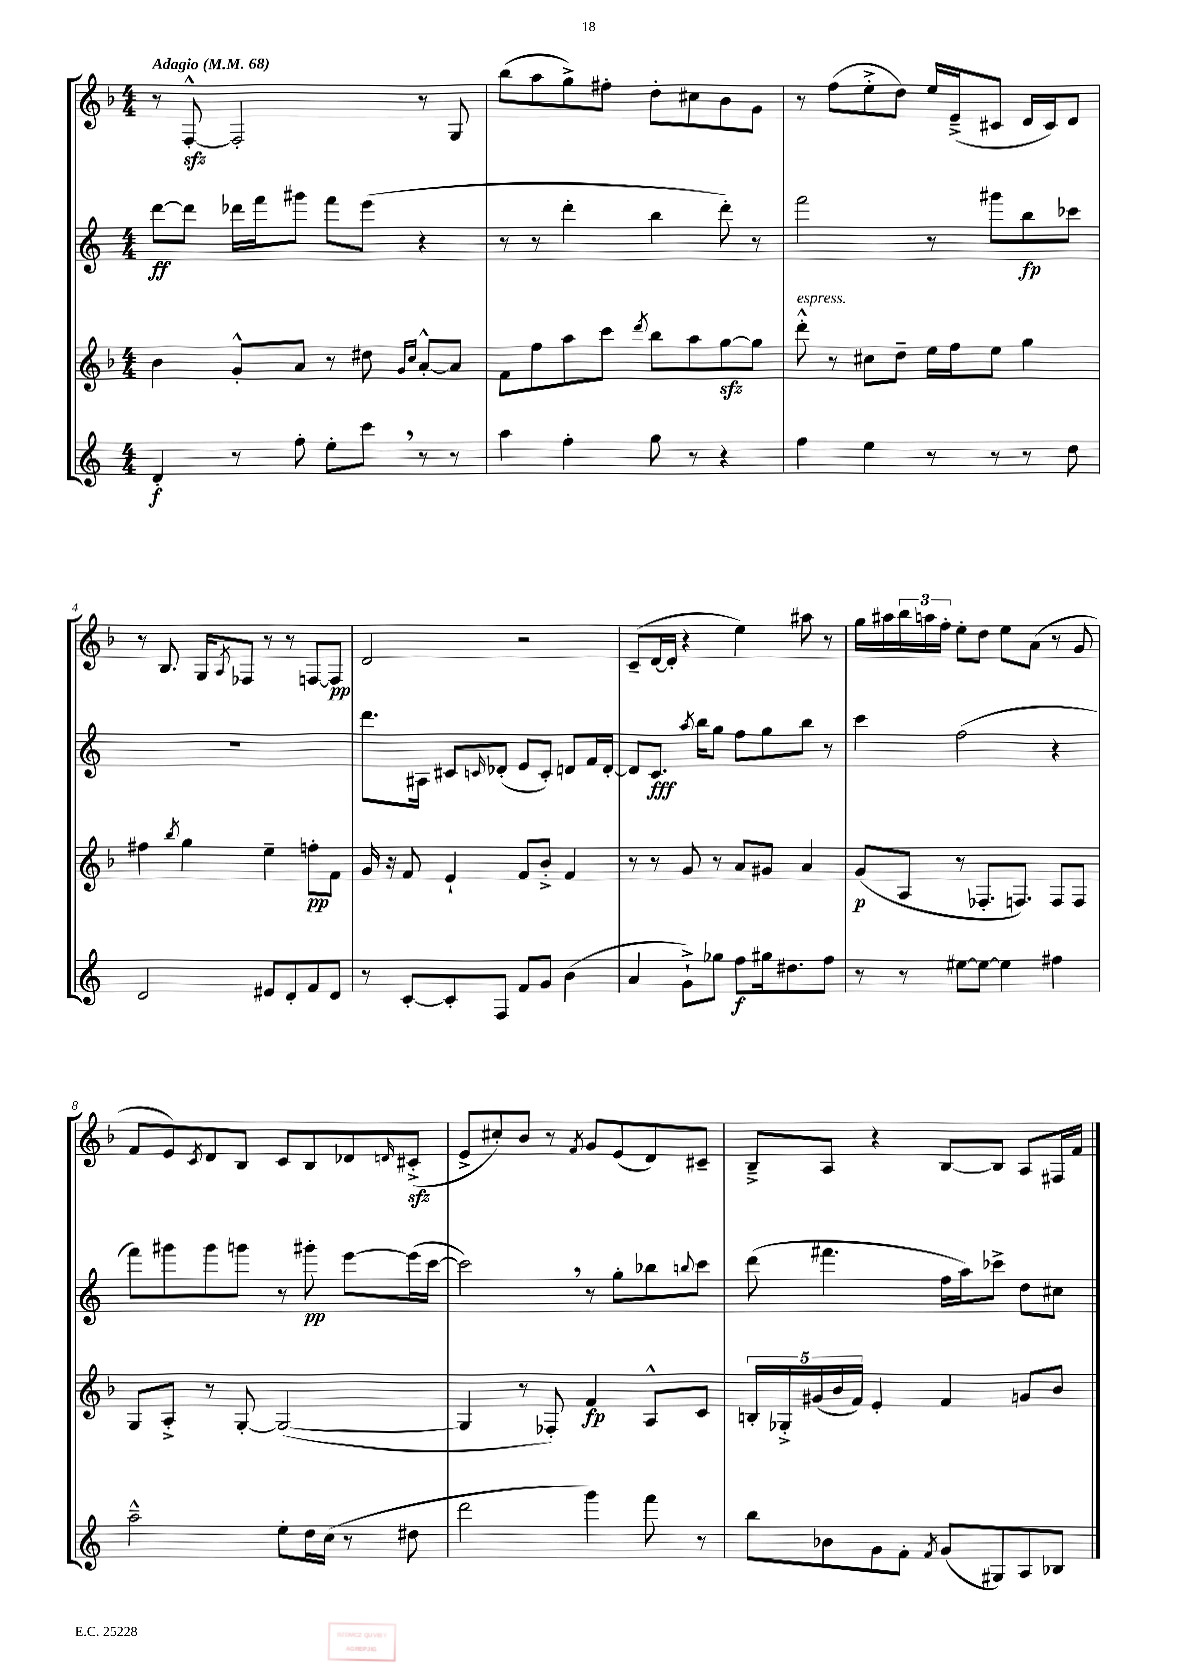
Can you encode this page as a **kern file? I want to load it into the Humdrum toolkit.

**kern	**dynam	**kern	**dynam	**kern	**dynam	**kern	**dynam
*part4	*part4	*part3	*part3	*part2	*part2	*part1	*part1
*staff4	*staff4	*staff3	*staff3	*staff2	*staff2	*staff1	*staff1
*clefG2	*	*clefG2	*	*clefG2	*	*clefG2	*
*k[]	*	*k[b-]	*	*k[]	*	*k[b-]	*
*M4/4	*	*M4/4	*	*M4/4	*	*M4/4	*
*MM68	*	*MM68	*	*MM68	*	*MM68	*
=1	=1	=1	=1	=1	=1	=1	=1
!	!	!	!	!	!	!LO:TX:a:B:t=Adagio	!
4d'/	f	4b-\	.	[8ddd\L	ff	8r	.
.	.	.	.	8ddd\J]	.	[8Fzz'^^/	.
8r	.	8g'^^/L	.	16ddd-X\LL	.	2F'/]	.
.	.	.	.	16fff\J	.	.	.
8ff'\	.	8a/J	.	8ggg#X\J	.	.	.
8ee'\L	.	8r	.	8fff\L	.	.	.
8ccc,\J	.	8dd#X\	.	(8eee\J	.	.	.
.	.	16qqg/LL	.	.	.	.	.
.	.	16qqcc/JJ	.	.	.	.	.
8r	.	[8a'^^/L	.	4r	.	8r	.
8r	.	8a/J]	.	.	.	8G/	.
=2	=2	=2	=2	=2	=2	=2	=2
4aa\	.	8f\L	.	8r	.	(8bb-\L	.
.	.	8ff\	.	8r	.	8aa\	.
4ff'\	.	8aa\	.	4ddd'\	.	8gg^\)	.
.	.	8ccc\J	.	.	.	8ff#X'\J	.
.	.	8qddd/	.	.	.	.	.
8gg\	.	8bb-\L	.	4bb\	.	8dd'\L	.
8r	.	8aa\	.	.	.	8cc#X\	.
4r	.	[8ggzz\	.	8ddd'\)	.	8b-\	.
.	.	8gg\J]	.	8r	.	8g\J	.
=3	=3	=3	=3	=3	=3	=3	=3
!	!	!LO:TX:a:i:t=espress.	!	!	!	!	!
4ff\	.	8ddd'^^\	.	2fff\	.	8r	.
.	.	8r	.	.	.	(8ff\L	.
4ee\	.	8cc#X\L	.	.	.	8ee'^\	.
.	.	8dd~\J	.	.	.	8dd\J)	.
8r	.	16ee\LL	.	8r	.	16ee/LL	.
.	.	16ff\J	.	.	.	(16e~^/J	.
8r	.	8ee\J	.	8ggg#X\L	.	8c#X/J	.
8r	.	4gg\	.	8bb\	fp	16d/LL	.
.	.	.	.	.	.	16c#/J)	.
8dd\	.	.	.	8ccc-X\J	.	8d/J	.
!!LO:LB:g=z
=4	=4	=4	=4	=4	=4	=4	=4
2d/	.	4ff#X\	.	1r	.	8r	.
.	.	.	.	.	.	8.B-/	.
.	.	8qbb-/	.	.	.	.	.
.	.	4gg\	.	.	.	.	.
.	.	.	.	.	.	16G/KL	.
.	.	.	.	.	.	8qA/	.
.	.	.	.	.	.	8F-X/J	.
8e#X/L	.	4ee~\	.	.	.	8r	.
8d'/	.	.	.	.	.	8r	.
8f/	.	8ffn'\L	pp	.	.	[8Fn/L	.
8d/J	.	8f\J	.	.	.	8F/J]	pp
=5	=5	=5	=5	=5	=5	=5	=5
8r	.	16g/	.	8.ddd\L	.	2d/	.
.	.	16r	.	.	.	.	.
[8c'/L	.	8f/	.	.	.	.	.
.	.	.	.	16A#X\Jk	.	.	.
8c'/]	.	4e`/	.	8c#X/L	.	.	.
.	.	.	.	16qqcn/	.	.	.
8F/J	.	.	.	(8d-X'/J	.	.	.
8f/L	.	8f/L	.	8e/L	.	2r	.
8g/J	.	8b-'^/J	.	8c'/J)	.	.	.
(4b\	.	4f/	.	8dn/L	.	.	.
.	.	.	.	16f/L	.	.	.
.	.	.	.	[16d'/JJ	.	.	.
=6	=6	=6	=6	=6	=6	=6	=6
4a/	.	8r	.	8d/L]	.	(8c~/L	.
.	.	8r	.	8.c/J	fff	[16d/L	.
.	.	.	.	.	.	16d'/JJ]	.
8g`^\L)	.	8g/	.	.	.	4r	.
.	.	.	.	8qaa/	.	.	.
.	.	.	.	16bb\KL	.	.	.
8gg-X\J	.	8r	.	8gg\J	.	.	.
8ff\L	f	8a/L	.	8ff\L	.	4ee\)	.
16gg#X\k	.	8g#X/J	.	8gg\	.	.	.
8.dd#X\	.	.	.	.	.	.	.
.	.	4a/	.	8bb\J	.	8aa#X\	.
8ff\J	.	.	.	8r	.	8r	.
=7	=7	=7	=7	=7	=7	=7	=7
8r	.	(8g/L	p	4ccc\	.	16gg\LL	.
.	.	.	.	.	.	16aa#X\	.
8r	.	8A/J	.	.	.	24bb-\	.
.	.	.	.	.	.	24aan\	.
.	.	.	.	.	.	24ff'\JJ	.
[8ee#X\L	.	8r	.	(2ff\	.	8ee'\L	.
8ee#\J_	.	8.F-X'/L	.	.	.	8dd\J	.
4ee#\]	.	.	.	.	.	8ee\L	.
.	.	8.Fn/J)	.	.	.	.	.
.	.	.	.	.	.	(8a\J	.
4ff#X\	.	8F/L	.	4r	.	8r	.
.	.	8F/J	.	.	.	8g/	.
!!LO:LB:g=z
=8	=8	=8	=8	=8	=8	=8	=8
2aa~^^\	.	8G/L	.	8fff\L)	.	8f/L	.
.	.	8A'^/J	.	8ggg#X\	.	8e/)	.
.	.	.	.	.	.	8qc/	.
.	.	8r	.	8ggg#\	.	8d/	.
.	.	[8G'/	.	8gggn\J	.	8B-/J	.
8ee'\L	.	(2G/_	.	8r	.	8c/L	.
16dd\L	.	.	.	8ggg#X'\	pp	8B-/	.
(16cc\JJ	.	.	.	.	.	.	.
8r	.	.	.	[8eee\L	.	8d-X/	.
.	.	.	.	.	.	16qqdn/	.
8dd#X\	.	.	.	(16eee\L]	.	(8c#Xzz'^/J	.
.	.	.	.	[16ccc\JJ	.	.	.
=9	=9	=9	=9	=9	=9	=9	=9
2ddd\	.	4G/]	.	2ccc,\])	.	8e^/L	.
.	.	.	.	.	.	8cc#X'/)	.
.	.	8r	.	.	.	8b-/J	.
.	.	8F-X'/)	.	.	.	8r	.
.	.	.	.	.	.	8qf/	.
4ggg\)	.	4f/	fp	8r	.	8g/L	.
.	.	.	.	8gg'\L	.	(8e/	.
8fff\	.	8A^^/L	.	8bb-X\	.	8d/)	.
.	.	.	.	8qqbbn/	.	.	.
8r	.	8c/J	.	8ccc\J	.	8c#X~/J	.
=10	=10	=10	=10	=10	=10	=10	=10
8bb\L	.	20Bn'/LL	.	(8ddd\	.	8B-~^/L	.
.	.	20G-X'^/	.	.	.	.	.
.	.	(20g#X/	.	.	.	.	.
8b-X\	.	.	.	4.fff#X\	.	8A/J	.
.	.	20b-/	.	.	.	.	.
.	.	20f/JJ)	.	.	.	.	.
8g\	.	4e'/	.	.	.	4r	.
8f'\J	.	.	.	.	.	.	.
8qf/	.	.	.	.	.	.	.
(8g/L	.	4f/	.	16ff\LL	.	[8B-/L	.
.	.	.	.	16aa\J)	.	.	.
8G#X/)	.	.	.	8ccc-X^\J	.	8B-/J]	.
8A/	.	8gn/L	.	8dd\L	.	8A/L	.
8B-X/J	.	8b-/J	.	8cc#X\J	.	16F#X/L	.
.	.	.	.	.	.	16f/JJ	.
==	==	==	==	==	==	==	==
*-	*-	*-	*-	*-	*-	*-	*-
